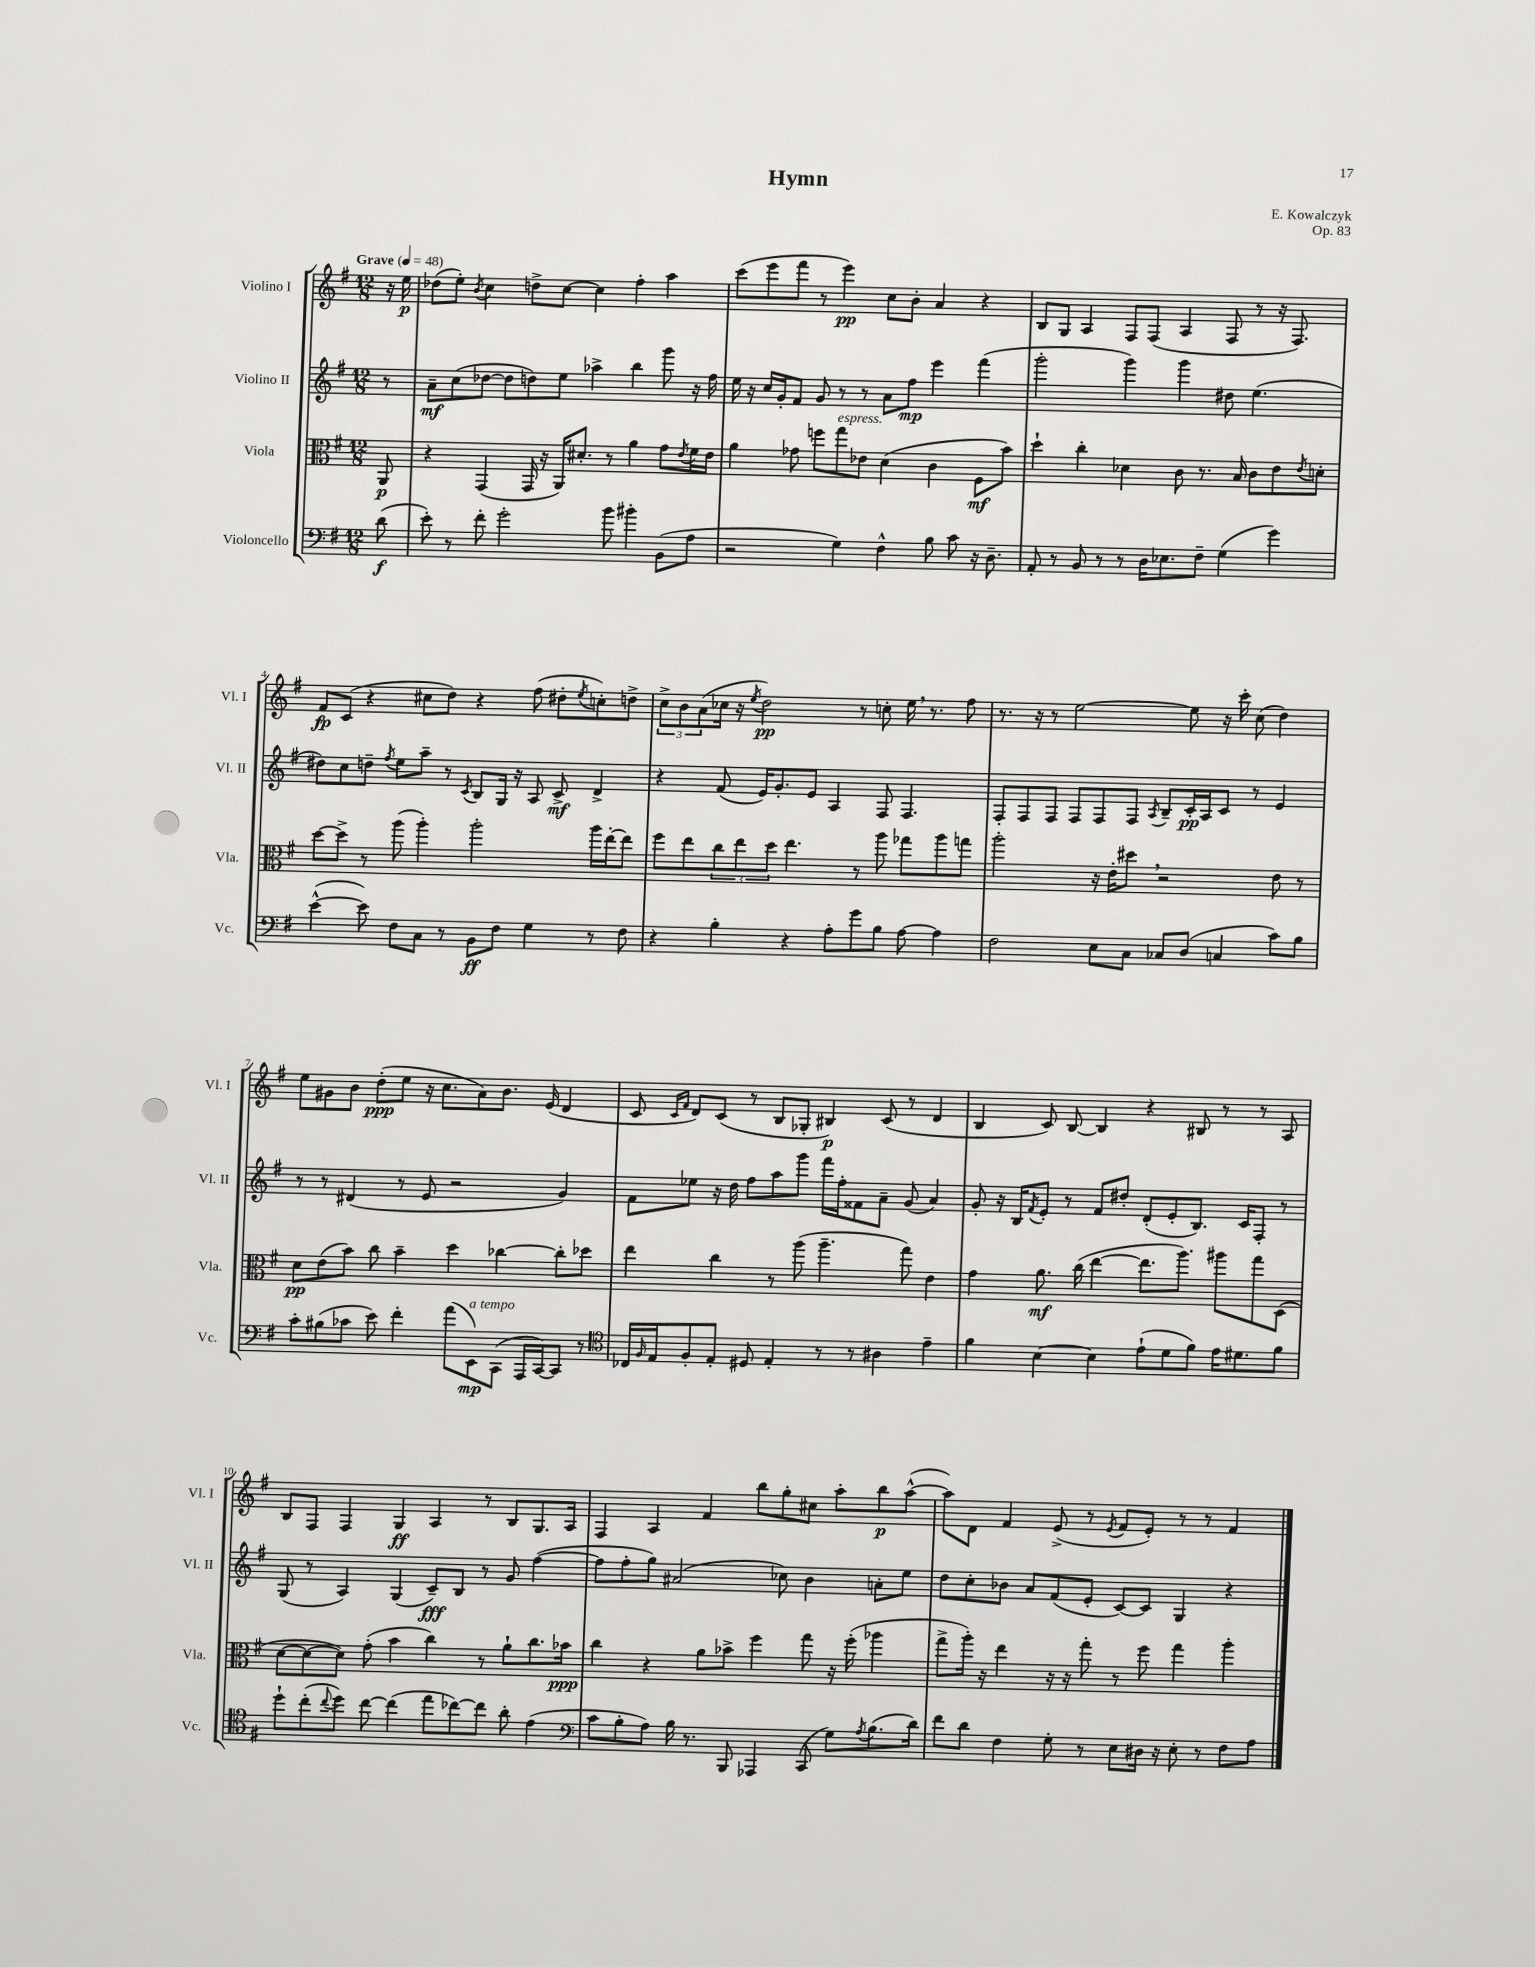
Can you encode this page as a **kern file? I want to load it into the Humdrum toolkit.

**kern	**dynam	**kern	**dynam	**kern	**dynam	**kern	**dynam
*part4	*part4	*part3	*part3	*part2	*part2	*part1	*part1
*staff4	*staff4	*staff3	*staff3	*staff2	*staff2	*staff1	*staff1
*I"Violoncello	*	*I"Viola	*	*I"Violino II	*	*I"Violino I	*
*I'Vc.	*	*I'Vla.	*	*I'Vl. II	*	*I'Vl. I	*
*clefF4	*	*clefC3	*	*clefG2	*	*clefG2	*
*k[f#]	*	*k[f#]	*	*k[f#]	*	*k[f#]	*
*M12/8	*	*M12/8	*	*M12/8	*	*M12/8	*
*MM48	*	*MM48	*	*MM48	*	*MM48	*
=	=	=	=	=	=	=	=
!	!	!	!	!	!	!LO:TX:a:B:t=Grave	!
(8d\	f	8AA/	p	8r	.	16r	.
.	.	.	.	.	.	16ee\	p
=1	=1	=1	=1	=1	=1	=1	=1
8e'\)	.	4r	.	8a~\L	mf	(8dd-X\L	.
8r	.	.	.	(8cc\	.	8ee'\J)	.
.	.	.	.	.	.	8qb/	.
8f#'\	.	(4GG/	.	[8dd-X\J	.	4cc\	.
2g'\	.	.	.	8dd-\L]	.	.	.
.	.	16GG/	.	8ddn\)	.	8ddn^\L	.
.	.	16r	.	.	.	.	.
.	.	16AA/KL)	.	8ee\J	.	[8cc\J	.
.	.	8.d#X'/J	.	.	.	.	.
.	.	.	.	4aa-X^\	.	4cc\]	.
8b\	.	8r	.	.	.	.	.
4b#X'\	.	4a\	.	4bb\	.	4ff#'\	.
(8BB\L	.	8g\L	.	8ggg\	.	4aa\	.
.	.	8qe/	.	.	.	.	.
8A\J	.	16f#\L	.	16r	.	.	.
.	.	16e\JJ	.	16ff#\	.	.	.
=2	=2	=2	=2	=2	=2	=2	=2
2r	.	4a\	.	16ee\	.	(8ccc\L	.
.	.	.	.	16r	.	.	.
.	.	.	.	16cc/LL	.	8eee\	.
.	.	.	.	16g'/J	.	.	.
.	.	8g-X\	.	8f#/J	.	8fff#\J	.
.	.	8ffn\L	.	8g/	.	8r	.
!	!	!LO:TX:a:i:t=espress.	!	!	!	!	!
4G\)	.	8gg\	.	8r	.	4eee\)	pp
.	.	8e-X\J	.	8r	.	.	.
4F#^^\	.	(4d\	.	8a\L	.	8cc\L	.
.	.	.	.	8ff#\J	mp	8b'\J	.
8B\	.	4c\	.	4eee\	.	4a/	.
8c\	.	.	.	.	.	.	.
16r	.	8F#\L	mf	(4fff#\	.	4r	.
8.D~\	.	.	.	.	.	.	.
.	.	8b\J)	.	.	.	.	.
=3	=3	=3	=3	=3	=3	=3	=3
8AA'/	.	4dd`\	.	2ggg'\	.	8B/L	.
8r	.	.	.	.	.	8G/J	.
8BB/	.	4cc'\	.	.	.	4A/	.
8r	.	.	.	.	.	.	.
8r	.	4d-X\	.	4ggg\)	.	8F#/L	.
16D\KL	.	.	.	.	.	(8F#/J	.
8.E-X\	.	.	.	.	.	.	.
.	.	8c\	.	4ggg\	.	4A/	.
8F#~\J	.	8.r	.	.	.	.	.
(4G\	.	.	.	8dd#X\	.	8F#/	.
.	.	16B/	.	.	.	.	.
.	.	8c\L	.	(4.ee\	.	8r	.
4g\)	.	8e\	.	.	.	16r	.
.	.	.	.	.	.	8.F#/)	.
.	.	8qe/	.	.	.	.	.
.	.	8dn'\J	.	.	.	.	.
!!LO:LB:g=z
=4	=4	=4	=4	=4	=4	=4	=4
([4e^^\	.	[8dd\L	.	8dd#X\L)	.	8f#/L	fp
.	.	8dd^\J]	.	8cc\	.	(8c/J	.
8e\])	.	8r	.	8ddn~\J	.	4r	.
.	.	.	.	8qff#/	.	.	.
8F#\L	.	(8aa\	.	8ee\L	.	.	.
8C\J	.	4aa'\)	.	8aa~\J	.	8cc#X\L	.
8r	.	.	.	8r	.	8dd\J)	.
.	.	.	.	8qc/	.	.	.
8BB\L	ff	2aa'\	.	8B/L	.	4r	.
8F#\J	.	.	.	16G/Jk	.	.	.
.	.	.	.	16r	.	.	.
4G\	.	.	.	8A/	.	(8ff#\	.
.	.	.	.	8c^/	mf	8dd#X'\L	.
.	.	.	.	.	.	8qee/	.
8r	.	16aa\LL	.	4d^/	.	8ccn'\)	.
.	.	[16ee'\J	.	.	.	.	.
8F#\	.	8ee\J]	.	.	.	8ddn^\J	.
=5	=5	=5	=5	=5	=5	=5	=5
4r	.	8ff#\L	.	4r	.	12cc^\L	.
.	.	.	.	.	.	12b\	.
.	.	8ee\	.	.	.	.	.
.	.	.	.	.	.	(12a\	.
4B'\	.	12cc\	.	(8f#/	.	16cc-X\Jk	.
.	.	.	.	.	.	16r	.
.	.	12ee\	.	.	.	.	.
.	.	.	.	.	.	8qee/	.
.	.	.	.	16e/KL)	.	2dd\)	pp
.	.	12dd\J	.	.	.	.	.
.	.	.	.	8.g'/	.	.	.
4r	.	4.ee\	.	.	.	.	.
.	.	.	.	8e/J	.	.	.
8A'\L	.	.	.	4A/	.	.	.
8g\	.	8r	.	.	.	8r	.
8B\J	.	8aa\	.	8F#/	.	8ccn'\	.
[8A\	.	8gg-X\L	.	4.F#/	.	16ee,\	.
.	.	.	.	.	.	8.r	.
4A\]	.	8aa\	.	.	.	.	.
.	.	8ggn\J	.	.	.	8ff#\	.
=6	=6	=6	=6	=6	=6	=6	=6
2F#\	.	2aa'\	.	8F#'/L	.	8.r	.
.	.	.	.	8F#/	.	.	.
.	.	.	.	.	.	16r	.
.	.	.	.	8F#/J	.	8r	.
.	.	.	.	8F#/L	.	[2ee\	.
8E\L	.	16r	.	8F#/	.	.	.
.	.	16e'\KL	.	.	.	.	.
8C\J	.	8dd#X,\J	.	8F#/J	.	.	.
.	.	.	.	8qA/	.	.	.
8C-X/L	.	2r	.	8B~/L	.	.	.
(8D/J	.	.	.	16c'/L	pp	8ee\]	.
.	.	.	.	16A/J	.	.	.
4Cn/	.	.	.	8c/J	.	16r	.
.	.	.	.	.	.	16ccc'\	.
.	.	.	.	8r	.	(8cc\	.
8c\L)	.	8e\	.	4e/	.	4dd\)	.
8B\J	.	8r	.	.	.	.	.
!!LO:LB:g=z
=7	=7	=7	=7	=7	=7	=7	=7
8c'\L	.	8d\L	pp	8r	.	8ee\L	.
(8B#X\	.	(8e\	.	8r	.	8g#X\	.
8c-X\J	.	8b\J)	.	(4d#X/	.	8b\J	.
8e\)	.	8cc\	.	.	.	(8dd'\L	ppp
4f#'\	.	4b~\	.	8r	.	8ee\J	.
.	.	.	.	8e/	.	16r	.
.	.	.	.	.	.	8.cc\L	.
(8a\L	.	4dd\	.	2r	.	.	.
!LO:TX:a:i:t=a tempo	!	!	!	!	!	!	!
8EE\)	mp	.	.	.	.	8a\)	.
(8CC\J	.	[4cc-X\	.	.	.	8.b\J	.
16AAA/LL	.	.	.	.	.	.	.
[16CC/J)	.	.	.	.	.	(16e/	.
8CC/J]	.	8cc-'\L]	.	4g/)	.	4d/	.
8r	.	8dd-X\J	.	.	.	.	.
=8	=8	=8	=8	=8	=8	=8	=8
*clefC4	*	*	*	*	*	*	*
16C-X/LL	.	4ee\	.	8f#\L	.	8c/	.
16qqF#/	.	.	.	.	.	.	.
16E/J	.	.	.	.	.	.	.
.	.	.	.	.	.	16qqc/LL	.
.	.	.	.	.	.	16qqf#/JJ	.
8F#'/	.	.	.	8ee-X\J	.	8d/L)	.
8E'/J	.	4cc\	.	16r	.	(8c/J	.
.	.	.	.	16dd\	.	.	.
8D#X/	.	.	.	8ff#\L	.	8r	.
4E'/	.	8r	.	8aa\	.	8B/L	.
.	.	(8aa\	.	8ggg\J	.	8G-X'/J	.
8r	.	4.aa~\	.	16fff#\LL	.	4B#X/)	p
.	.	.	.	16ff#'\J	.	.	.
8r	.	.	.	8f##X\	.	.	.
4A#X\	.	.	.	8a~\J	.	(8c/	.
.	.	8gg\)	.	(8g/	.	8r	.
4e~\	.	4e\	.	4a/)	.	4d/	.
=9	=9	=9	=9	=9	=9	=9	=9
4f#\	.	4g\	.	8g'/	.	4B/	.
.	.	.	.	16r	.	.	.
.	.	.	.	16B/KL	.	.	.
.	.	.	.	8qf#/	.	.	.
[4B\	.	8.a\	mf	8e'/J	.	8c/)	.
.	.	.	.	8r	.	[8B/	.
.	.	(16cc\	.	.	.	.	.
4B\]	.	[4ee\	.	8f#/L	.	4B/]	.
.	.	.	.	8dd#X'/J	.	.	.
(8e`\L	.	8.ee\L]	.	(8d'/L	.	4r	.
8d\	.	.	.	8e'/	.	.	.
.	.	8.aa\J)	.	.	.	.	.
8f#\J)	.	.	.	8.B/J)	.	8B#X/	.
16e\KL	.	8aa#X\L	.	.	.	8r	.
8.d#X\	.	.	.	16c/KL	.	.	.
.	.	8gg\	.	8F#'/J	.	8r	.
8f#\J	.	(8D\J	.	8r	.	8A/	.
!!LO:LB:g=z
=10	=10	=10	=10	=10	=10	=10	=10
8dd`\L	.	[8d\L	.	(8G/	.	8B/L	.
(8cc'\	.	8d\_	.	8r	.	8F#/J	.
8qqcc/	.	.	.	.	.	.	.
8dd\J)	.	8d\J])	.	4A/)	.	4F#/	.
[8cc\	.	(8g'\	.	.	.	.	.
(4cc\]	.	4b\	.	(4G/	.	4G/	ff
8ee\L	.	4cc\)	.	8c~/L)	fff	4A/	.
[8cc-X\)	.	.	.	8B/J	.	.	.
8cc-\J]	.	8r	.	8r	.	8r	.
8a'\	.	8a`\L	.	8g/	.	8B/L	.
(4e\	.	8.cc\	.	([4ff#\	.	8.G/	.
.	.	16b-X\Jk	ppp	.	.	16A/Jk	.
=11	=11	=11	=11	=11	=11	=11	=11
*clefF4	*	*	*	*	*	*	*
8c\L	.	4cc\	.	8ff#\L]	.	4F#/	.
8B'\	.	.	.	8ff#'\	.	.	.
8A\J)	.	4r	.	8gg\J)	.	4A/	.
16B\	.	.	.	(2a#X/	.	.	.
8.r	.	.	.	.	.	.	.
.	.	8a\L	.	.	.	4f#/	.
8BBB/	.	8b-X^\J	.	.	.	.	.
4AAA-X/	.	4ff#\	.	.	.	8bb\L	.
.	.	.	.	8cc-X\)	.	8gg'\	.
(8CC/	.	8gg\	.	4b\	.	8cc#X\J	.
8G\L)	.	16r	.	.	.	8aa'\L	.
.	.	(16ff#'\	.	.	.	.	.
8qA/	.	.	.	.	.	.	.
(8.B\	.	4aa-X\	.	8an'\L	.	8bb\	p
.	.	.	.	8ee\J	.	([8aa^^\J	.
16d\Jk)	.	.	.	.	.	.	.
=12	=12	=12	=12	=12	=12	=12	=12
8f#\L	.	8gg^\L	.	8dd\L	.	8aa\L])	.
8d\J	.	16aa'\Jk)	.	8cc'\	.	8d\J	.
.	.	16r	.	.	.	.	.
4F#\	.	4ee\	.	8b-X\J	.	4f#/	.
.	.	.	.	8a/L	.	.	.
8G'\	.	16r	.	(8f#/	.	(8e^/	.
.	.	16r	.	.	.	.	.
8r	.	8gg'\	.	8e'/J	.	8r	.
.	.	.	.	.	.	8qe/	.
8E\L	.	8r	.	[8c/L)	.	8f#/L	.
16D#X\Jk	.	8ff#\	.	8c/J]	.	8e'/J)	.
16r	.	.	.	.	.	.	.
8E'\	.	4gg\	.	4G/	.	8r	.
8r	.	.	.	.	.	8r	.
8F#\L	.	4aa'\	.	4r	.	4f#/	.
8A\J	.	.	.	.	.	.	.
==	==	==	==	==	==	==	==
*-	*-	*-	*-	*-	*-	*-	*-
